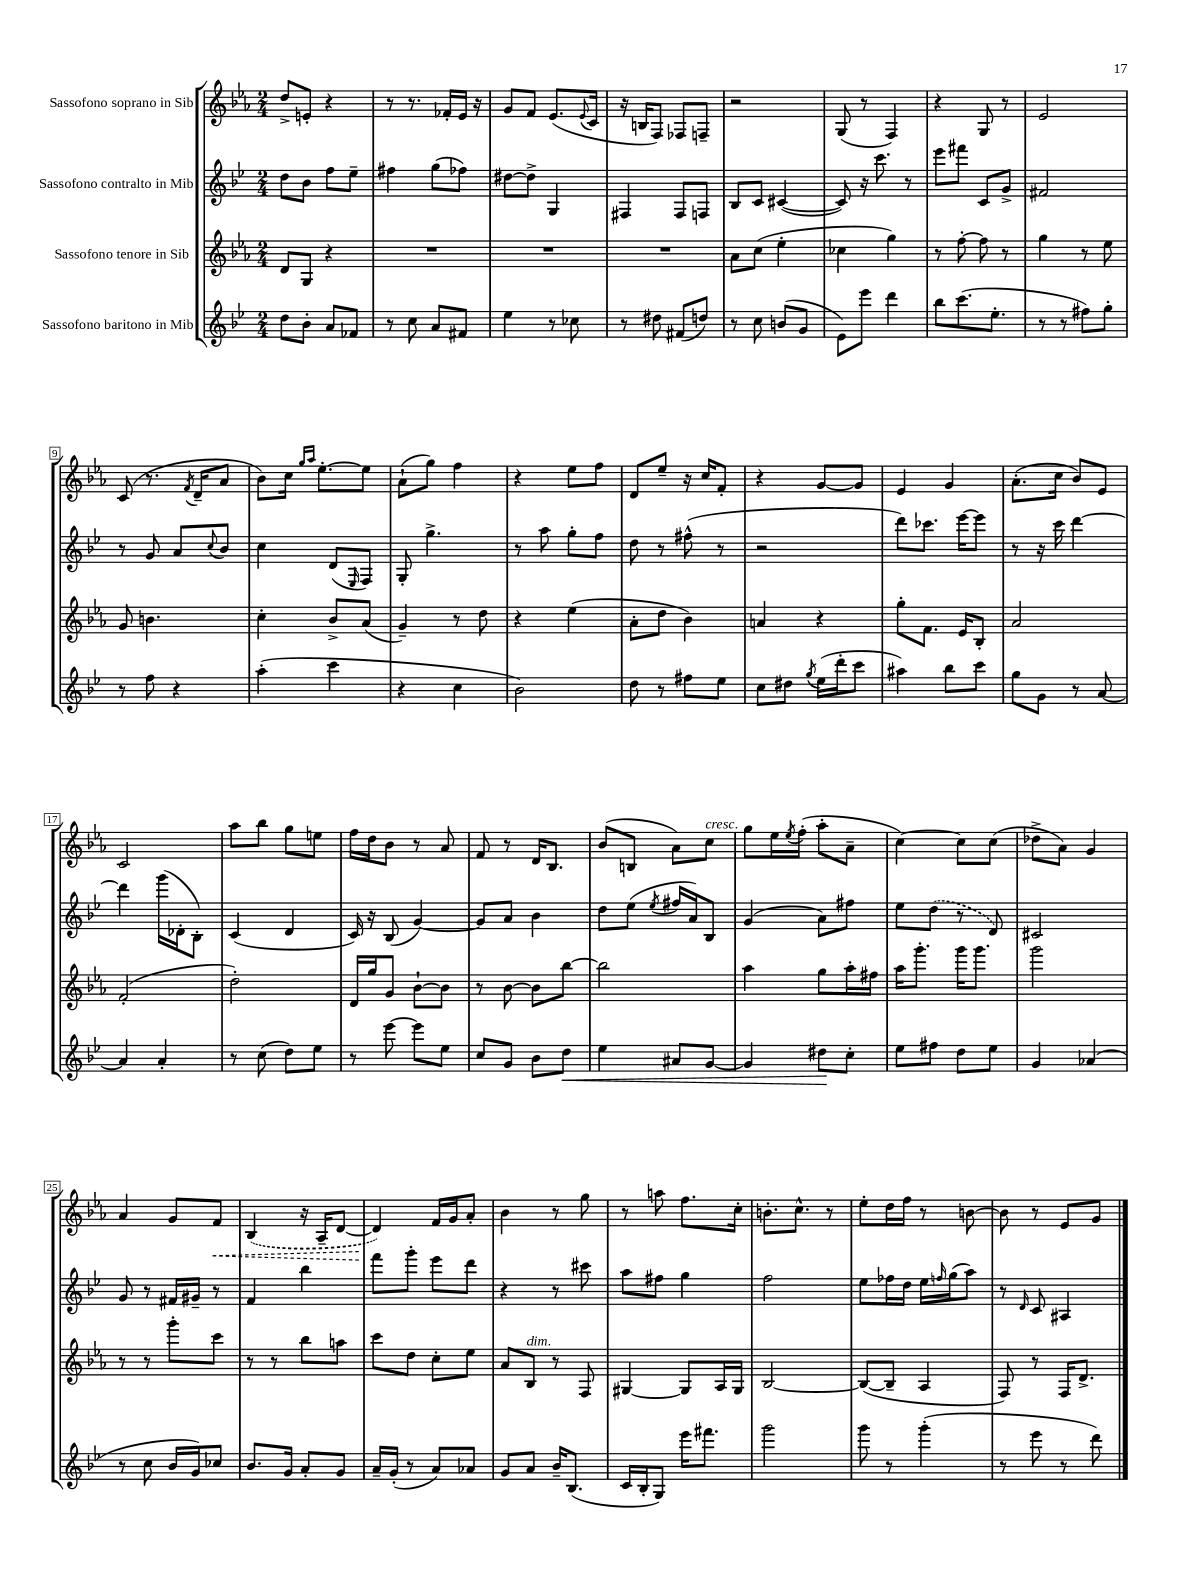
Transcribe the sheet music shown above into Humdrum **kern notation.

**kern	**kern	**kern	**kern
*staff4	*staff3	*staff2	*staff1
*clefG2	*clefG2	*clefG2	*clefG2
*k[b-e-]	*k[b-e-a-]	*k[b-e-]	*k[b-e-a-]
*M2/4	*M2/4	*M2/4	*M2/4
8dd	8d	8dd	8dd^
8b-'	8G	8b-	8e'
8a	4r	8ff	4r
8f-	.	8ee-~	.
=	=	=	=
8r	2r	4ff#	8r
8cc	.	.	8.r
8a	.	(8gg	.
.	.	.	16f-'
8f#	.	8ff-)	16e-
.	.	.	16r
=	=	=	=
4ee-	2r	[8dd#	8g
.	.	8dd#^]	8f
8r	.	4G	(8.e-
8cc-	.	.	.
.	.	.	8qqe-
.	.	.	16c
=	=	=	=
8r	2r	4F#	16r
.	.	.	16B
8dd#	.	.	8F)
(8f#	.	8F#	8F-
8dd)	.	8F	8F~
=	=	=	=
8r	8a-	8B-	2r
8cc	(8cc	8c	.
(8b	4ee-'	([4c#	.
8g	.	.	.
=	=	=	=
8e-)	4cc-	8c#])	(8G
8eee-	.	16r	8r
.	.	8.ccc	.
4ddd	4gg)	.	4F)
.	.	8r	.
=	=	=	=
8bb-	8r	8eee-	4r
(8.ccc	[8ff'	8fff#	.
.	8ff]	8c	8G
8.ee-'	.	.	.
.	8r	8g^	8r
=	=	=	=
8r	4gg	2f#	2e-
8r	.	.	.
8ff#)	8r	.	.
8gg'	8ee-	.	.
=	=	=	=
8r	8g	8r	(8c
8ff	4.b	8g	8.r
4r	.	8a	.
.	.	.	8qf
.	.	.	16d~
.	.	8qqcc	.
.	.	8b-	8a-
=	=	=	=
(4aa'	4cc'	4cc	8b-)
.	.	.	16cc
.	.	.	16qqgg
.	.	.	16qqaa-
.	.	.	[8.ee-'
4ccc	8b-^	(8d	.
.	.	16qqE-	.
.	(8a-	8F)	8ee-]
=	=	=	=
4r	4g~)	8G'	(8a-`
.	.	4.gg^	8gg)
4cc	8r	.	4ff
.	8dd	.	.
=	=	=	=
2b-)	4r	8r	4r
.	.	8aa	.
.	(4ee-	8gg'	8ee-
.	.	8ff	8ff
=	=	=	=
8dd	8a-'	8dd	8d
8r	8dd	8r	8ee-~
8ff#	4b-)	(8ff#^^	16r
.	.	.	16cc
8ee-	.	8r	8f'
=	=	=	=
8cc	4a	2r	4r
8dd#	.	.	.
8qgg	.	.	.
(16ee-	4r	.	[8g
16ddd'	.	.	.
8ccc	.	.	8g]
=	=	=	=
4aa#)	8gg'	8ddd)	4e-
.	8.f	8.ccc-	.
8bb-	.	.	4g
.	16e-	[16eee-	.
8ccc	8B-'	8eee-]	.
=	=	=	=
8gg	2a-	8r	(8.a-'
8g	.	16r	.
.	.	16ccc	16cc
8r	.	[4ddd	8b-)
[8a	.	.	8e-
=	=	=	=
4a]	(2f'	4ddd]	2c
4a'	.	(16ggg	.
.	.	16d-'	.
.	.	8B-')	.
=	=	=	=
8r	2dd')	(4c	8aa-
(8cc	.	.	8bb-
8dd)	.	4d	8gg
8ee-	.	.	8ee
=	=	=	=
8r	16d	16c)	16ff
.	16gg	16r	16dd
[8eee-	8g	(8B-	8b-
8eee-]	[8b-`	[4g)	8r
8ee-	8b-]	.	8a-
=	=	=	=
8cc	8r	8g]	8f
8g	[8b-	8a	8r
8b-	8b-]	4b-	16d
.	.	.	8.B-
8dd	[8bb-	.	.
=	=	=	=
4ee-	2bb-]	8dd	(8b-
.	.	(8ee-	8B
.	.	8qee-	.
8a#	.	16ff#	8a-)
.	.	16a)	.
[8g	.	8B-	8cc
=	=	=	=
4g]	4aa-	(4g	8gg
.	.	.	16ee-
.	.	.	8qee-
.	.	.	(16ff'
8dd#	8gg	8a)	8aa-'
8cc'	16aa-'	8ff#	8a-~
.	16ff#	.	.
=	=	=	=
8ee-	16aa-	8ee-	[4cc)
.	8.ggg'	.	.
8ff#	.	(8dd	.
8dd	16ggg	8r	8cc]
.	8.ggg	.	.
8ee-	.	8d)	(8cc
=	=	=	=
4g	2ggg	2c#	8dd-^
.	.	.	8a-)
(4a-	.	.	4g
=	=	=	=
8r	8r	8g	4a-
8cc	8r	8r	.
16b-	8ggg'	16f#	8g
16g)	.	16g#~	.
8cc-	8ccc	8r	8f
=	=	=	=
8.b-	8r	4f	(4B-
.	8r	.	.
16g	.	.	.
8a'	8bb-	4bb-	16r
.	.	.	16A-~
8g	8aa	.	[8d
=	=	=	=
16a~	8ccc	8fff	4d])
(16g'	.	.	.
8r	8dd	8ggg'	.
8a)	8cc'	8eee-	16f
.	.	.	16g
8a-	8ee-	8ddd	8a-'
=	=	=	=
8g	8a-	4r	4b-
8a	8B-	.	.
16b-~	8r	8r	8r
(8.B-	.	.	.
.	8F	8ccc#	8gg
=	=	=	=
16c	[4G#	8aa	8r
16B-'	.	.	.
8G)	.	8ff#	8aa
16eee-	8G#]	4gg	8.ff
8.fff#	.	.	.
.	16A-	.	.
.	16G#	.	16cc'
=	=	=	=
2ggg	[2B-	2ff	8.b'
.	.	.	8.cc^^
.	.	.	8r
=	=	=	=
8ggg	(8B-_	8ee-	8ee-'
8r	8B-~]	16ff-	16dd
.	.	16dd	16ff
(4ggg'	4A-	16ee-	8r
.	.	16qqff	.
.	.	(16gg	.
.	.	8aa)	[8b
=	=	=	=
8r	8F)	8r	8b]
.	.	16qqd	.
8eee-	8r	8c	8r
8r	16F	4A#	8e-
.	8.d^	.	.
8ddd)	.	.	8g
==	==	==	==
*-	*-	*-	*-
